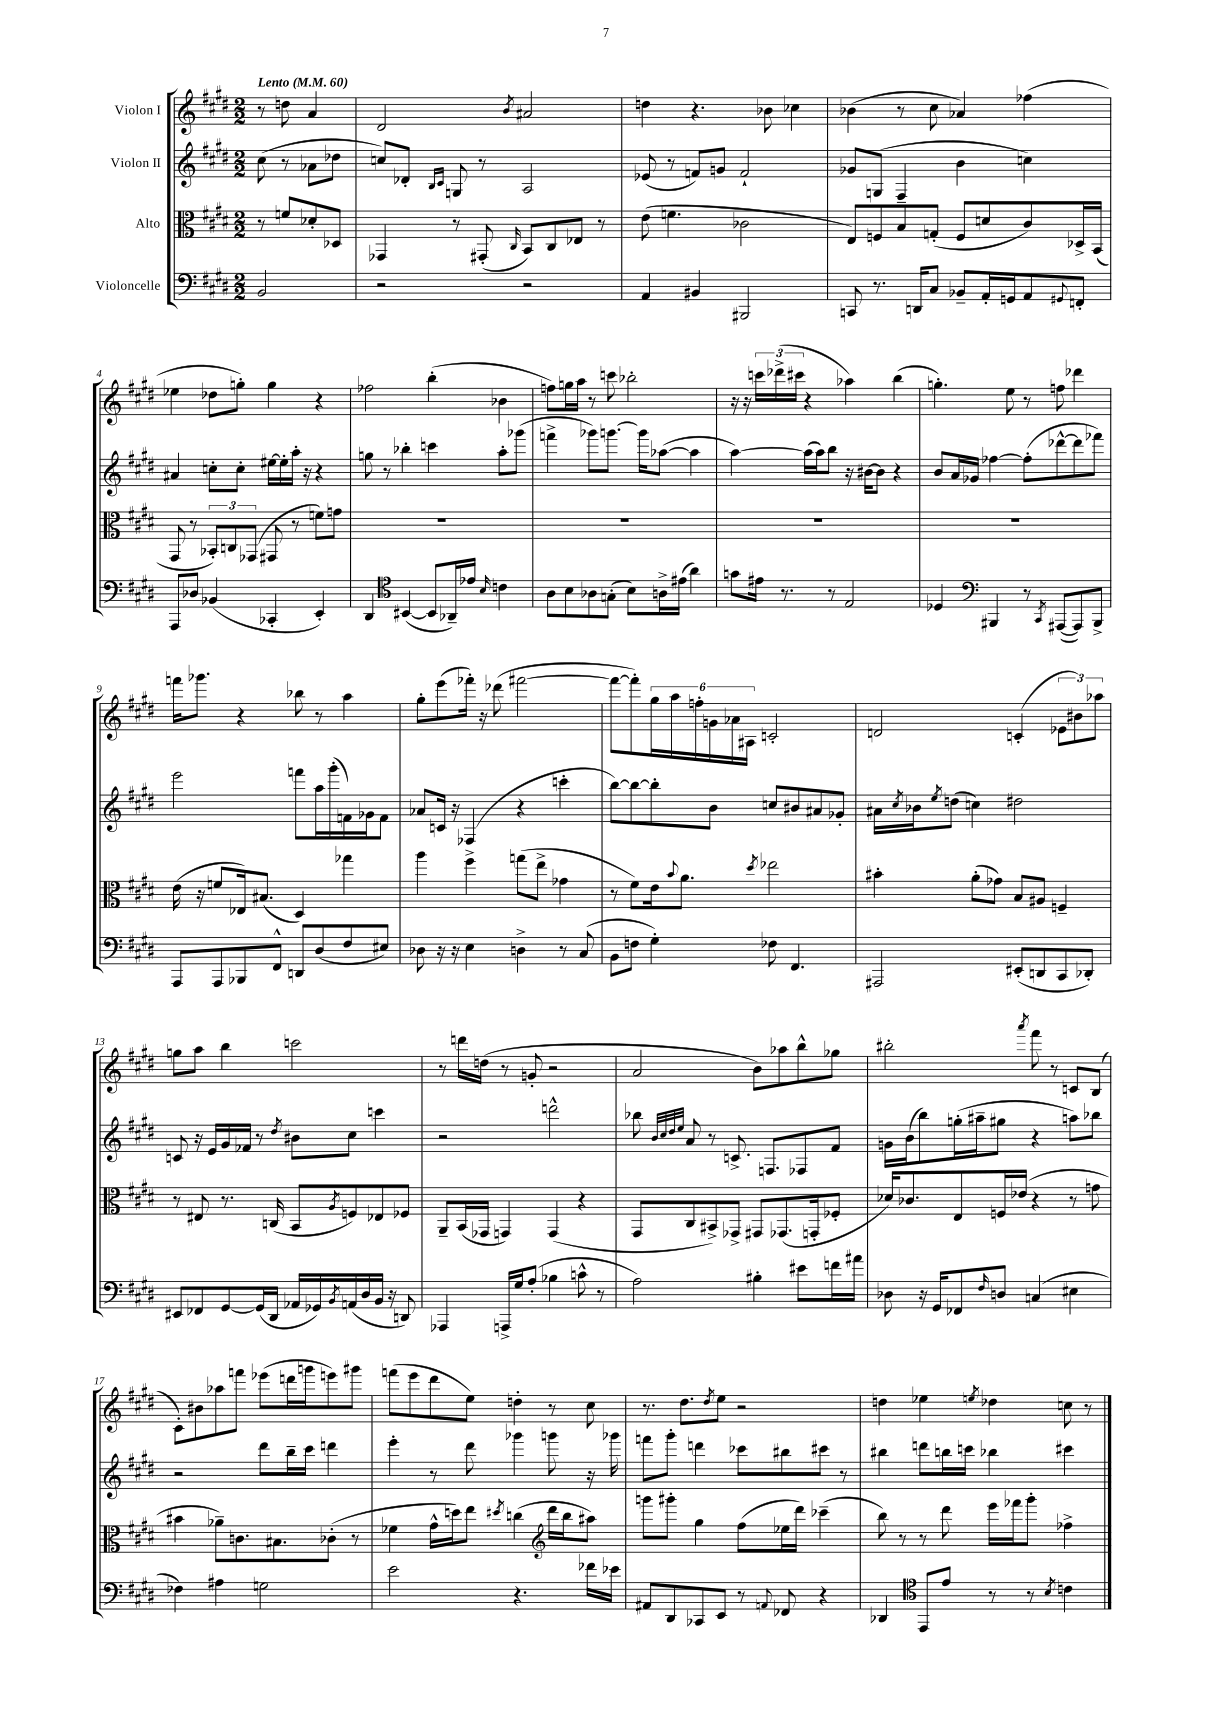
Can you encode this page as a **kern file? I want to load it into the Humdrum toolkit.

**kern	**kern	**kern	**kern
*part4	*part3	*part2	*part1
*staff4	*staff3	*staff2	*staff1
*I"Violoncelle	*I"Alto	*I"Violon II	*I"Violon I
*clefF4	*clefC3	*clefG2	*clefG2
*k[f#c#g#d#]	*k[f#c#g#d#]	*k[f#c#g#d#]	*k[f#c#g#d#]
*M2/2	*M2/2	*M2/2	*M2/2
*MM60	*MM60	*MM60	*MM60
=	=	=	=
!	!	!	!LO:TX:a:B:t=Lento
2BB/	8r	(8cc#\	8r
.	8fn/L	8r	8ddn\
.	8d-X'/	8a-X\L	4a/
.	8D-X/J	8dd-X\J	.
=1	=1	=1	=1
2r	4GG-X/	8ccn/L)	2d#/
.	.	8d-X'/J	.
.	.	16qqB/LL	.
.	.	16qqc#/JJ	.
.	8r	8Gn/	.
.	(8GG#X'/	8r	.
.	16qqC#/	.	8qb/
2r	8BB/L)	2A/	2a#X/
.	8C#/	.	.
.	8E-X/J	.	.
.	8r	.	.
=2	=2	=2	=2
4AA/	(8e\	(8e-X/	4ddn\
.	4.fn\	8r	.
4BB#X/	.	8fn/L)	4.r
.	.	8gn/J	.
2BBB#X/	2c-X\	2f`/	.
.	.	.	8b-X\
.	.	.	4cc-X\
=3	=3	=3	=3
8CCn/	8E/L)	8g-X/L	(4b-X\
8.r	8Fn/	(8Gn/J	.
.	8B/	4F#~/	8r
16DDn/KL	.	.	.
8C#/J	(8Gn'/J	.	8cc#\
8BB-X~/L	8F/L	4b\	4a-X/)
16AA'/L	8dn/	.	.
16GGn/J	.	.	.
8AA/	8c#/)	4ccn\)	(4ff-X\
8qqGG#X/	.	.	.
8FFn'/J	16D-X^/L	.	.
.	(16BB/JJ	.	.
!!LO:LB:g=z
=4	=4	=4	=4
8AAA/L	8GG#/	4a#X/	4ee-X\
8D-X/J	8r	.	.
(4BB-X/	12BB-X'/L)	8ccn'\L	8dd-X\L
.	12Cn/	.	.
.	.	8cc'\J	8ggn'\J)
.	(12GG-X/J	.	.
4CC-X'/	8GG#X/	[16ee#X\LL	4gg\
.	.	16ee#'\]	.
.	8r	16aa'\JJ	.
.	.	16r	.
4EE'/)	8fn\L)	4r	4r
.	8gn\J	.	.
=5	=5	=5	=5
4DD#/	1r	8ggn\	2ff-X\
.	.	8r	.
*clefC4	*	*	*
([4BB#X/	.	4bb-X'\	.
8BB#/L]	.	4cccn\	(4bb'\
16AA-X~/L)	.	.	.
16e-X/JJ	.	.	.
16qqB/	.	.	.
4cn\	.	8aa'\L	4b-X\
.	.	(8ggg-X\J	.
=6	=6	=6	=6
8A\L	1r	4fffn^\	8ffn\L)
8B\	.	.	16ggn\L
.	.	.	16aa\JJ
8A-X\	.	8ggg-X\L)	8r
(8Gn'\J	.	[8.gggn\J	8cccn\
8B\L)	.	.	2bb-X'\
.	.	16ggg\KL]	.
16An^\L	.	([8aa-X\J	.
(16e#X\JJ	.	.	.
4a\)	.	4aa-\]	.
=7	=7	=7	=7
8gn\L	1r	[4aa\)	16r
.	.	.	16r
16e#X\Jk	.	.	24cccn\LL
.	.	.	(24ddd-X^\
8.r	.	.	.
.	.	.	24ccc#X\JJ
.	.	(16aa\LL]	4r
.	.	16aa\J)	.
8r	.	8bb\J	.
2E/	.	16r	4aa-X\)
.	.	[16b#X\KL	.
.	.	8b#\J]	.
.	.	4r	(4bb\
=8	=8	=8	=8
4D-X/	1r	8b/L	4.ggn'\)
.	.	16a/L	.
.	.	16g-X/JJ	.
*clefF4	*	*	*
4BBB#X/	.	[4ff-X\	.
.	.	.	8ee\
8r	.	(8ff-'\L]	8r
8qCC#/	.	.	.
([8AAA#X/L	.	[8ddd-X^^\	8ffn\
8AAA#/])	.	8ddd-\]	4ddd-X\
8BBB#^/J	.	8fff-X\J)	.
!!LO:LB:g=z
=9	=9	=9	=9
8AAA/L	(16e\	2eee\	16fffn\KL
.	16r	.	8.ggg-X\J
8AAA/	8fn/L	.	.
8BBB-X/	16E-X/k)	.	4r
.	(8.B#X/J	.	.
8FF#^^/J	.	.	.
8DDn/L	4D#/)	8fffn\L	8bb-X\
(8D#/	.	16aa\L	8r
.	.	(16ggg#'\	.
8F#/	4gg-X\	16fn\)	4aa\
.	.	16g-X\J	.
8E#X/J)	.	8f\J	.
=10	=10	=10	=10
8D-X\	4aa\	8a-X/L	8gg#'\L
16r	.	16cn/Jk	(8eee\
16r	.	16r	.
4E\	4ff#^\	(4F-X/	16fff-X'\Jk)
.	.	.	16r
.	.	.	(8ddd-X\
4Dn^\	(8ggn\L	4r	[2fff#X\
.	8ee^\J	.	.
8r	4g-X\	4cccn'\	.
(8C#/	.	.	.
=11	=11	=11	=11
8BB\L	8r	[8bb\L)	8fff#\L_
8Fn\J	8f#\L)	8bb\_	8fff#'\])
4G#'\)	16e\k	8bb'\]	24gg#\L
.	.	.	24aa\
.	8qqb/	.	.
.	8.a\J	.	.
.	.	.	24ffn'\
.	.	8b\J	24gn\
.	.	.	24a-X\
.	.	.	24A#X\JJ
.	8qdd#/	.	.
8F-X\	2ee-X\	8ccn/L	2cn'/
4.FF#/	.	8b#X/	.
.	.	8a#X/	.
.	.	8g-X'/J	.
=12	=12	=12	=12
2AAA#X/	4b#X'\	16a#X\LL	2dn/
.	.	8qcc#/	.
.	.	16b-X\J	.
.	.	8qee/	.
.	.	(8ddn\J	.
.	(8a'\L	4ccn\)	.
.	8g-X\J)	.	.
(8EE#X'/L	8B/L	2dd#X\	(4cn'/
8DDn/	8A#X/J	.	.
8CC#/	4Fn~/	.	12e-X\L
.	.	.	12b#X\)
8DD-X'/J)	.	.	.
.	.	.	12aa-X\J
!!LO:LB:g=z
=13	=13	=13	=13
8EE#X/L	8r	8cn/	8ggn\L
8FF-X/	8E#X/	16r	8aa\J
.	.	16e/LL	.
[8GG#/	8.r	16g#/	4bb\
.	.	16f-X/JJ	.
(16GG#/L]	.	8r	.
16DD#/JJ	(16Cn/	.	.
.	.	8qdd#/	.
16AA-X/LL	8BB/L	8b#X\L	2cccn\
16GG-X/)	.	.	.
8qBB/	8qA/	.	.
(16AAn/	8Fn/)	8cc#\J	.
16D#/	.	.	.
16BB/JJ	8E-X/	4cccn\	.
16r	.	.	.
8DDn/)	8F-X/J	.	.
=14	=14	=14	=14
4AAA-X/	8AA~/L	2r	8r
.	(16BB/L	.	16dddn\LL
.	16GG-X/JJ	.	(16ddn\JJ
16AAAn^/LL	4GGn/)	.	8r
16G#/J	.	.	.
(8A'/J	.	.	8gn'/
4B-X\	(4GG/	2dddn^^\	2r
8cn^^\	4r	.	.
8r	.	.	.
=15	=15	=15	=15
2A\)	8GG#/L	8bb-X\	2a/
.	.	32qqb/LLL	.
.	.	32qqcc#/	.
.	.	32qqdd#/	.
.	.	32qqee/JJJ	.
.	8C#/	8a/	.
.	8BB#X^/)	8r	.
.	8GG-X^/J	8.cn^/	.
4B#X'\	8GG#X/L	.	8b\L)
.	.	8.Fn/L	.
.	(8.GG-X/	.	8aa-X\
8e#X\L	.	8F-X/	8bb^^\
.	16GGn'/k	.	.
16fn\L	8F-X'/J	8f#/J	8gg-X\J
16a#X\JJ	.	.	.
=16	=16	=16	=16
8D-X\	16d-X/KL)	16gn\LL	2bb#X'\
.	8.c-X/	(16b\J	.
16r	.	8bb\)	.
16GG#/KL	.	.	.
8FF-X/	8E/	(16ggn'\L	.
.	.	16aa#X~\J	.
16qqF#/	.	.	.
8Dn/J	16Fn/L	8gg#X\J	.
.	(16e-X/JJ	.	.
.	.	.	8qaaa/
(4Cn/	4r	4r	8fff#\
.	.	.	8r
4E#X\	8r	8aan\L)	8cn/L
.	8gn\	8bb-X\J	(8B/J
!!LO:LB:g=z
=17	=17	=17	=17
4F-X\)	4b#X\	2r	8c#'\L)
.	.	.	8b#X\
4A#X\	8a-X~\L)	.	8aa-X\
.	8.cn\	.	8fffn\J
2Gn\	.	8ddd#\L	(8eee-X\L
.	8.B#X\	.	.
.	.	16bb~\L	16dddn\L
.	.	16ccc#\JJ	16gggn\J
.	(8c-X'\J	4dddn\	8eeen\)
.	8r	.	8ggg#X\J
=18	=18	=18	=18
2e\	4f-X\	4eee'\	(8fffn\L
.	.	.	8eee\
.	16g#^^\LL	8r	8ddd#\
.	16ddn\J)	.	.
.	8ee\J	8ddd#\	8ee\J)
.	8qdd#X/	.	.
4.r	(4ccn\	4ggg-X\	4ddn'\
*	*clefG2	*	*
.	16ddd#\LL	8gggn\	8r
.	16bb\J	.	.
16f-X\LL	8aa#X\J)	16r	8cc#\
16e-X\JJ	.	16ggg-X\	.
=19	=19	=19	=19
8AA#X/L	8gggn\L	8fffn\L	8.r
8DD#/	8ggg#X'\J	8ggg#'\J	.
.	.	.	8.dd#\L
8CC-X/	4gg#\	4dddn\	.
.	.	.	8qdd#/
8EE/J	.	.	8ee\J
8r	(8ff#\L	8ccc-X\L	2r
8qqAAn/	.	.	.
8FF-X/	16ee-X\L	8bb#X\	.
.	16ddd#\JJ)	.	.
4r	(4ccc-X~\	8ccc#X\J	.
.	.	8r	.
=20	=20	=20	=20
4DD-X/	8bb\)	4bb#X\	4ddn\
.	8r	.	.
*clefC4	*	*	*
8EE/L	8r	8dddn\L	4ee-X\
8e/J	8ddd#\	16bbn\L	.
.	.	16cccn\JJ	.
.	.	.	8qeen/
8r	16eee\LL	4bb-X\	4dd-X\
.	16fff-X\J	.	.
8r	8ggg#'\J	.	.
8qB/	.	.	.
4cn\	4ff-X^\	4ccc#X\	8ccn\
.	.	.	8r
==	==	==	==
*-	*-	*-	*-
